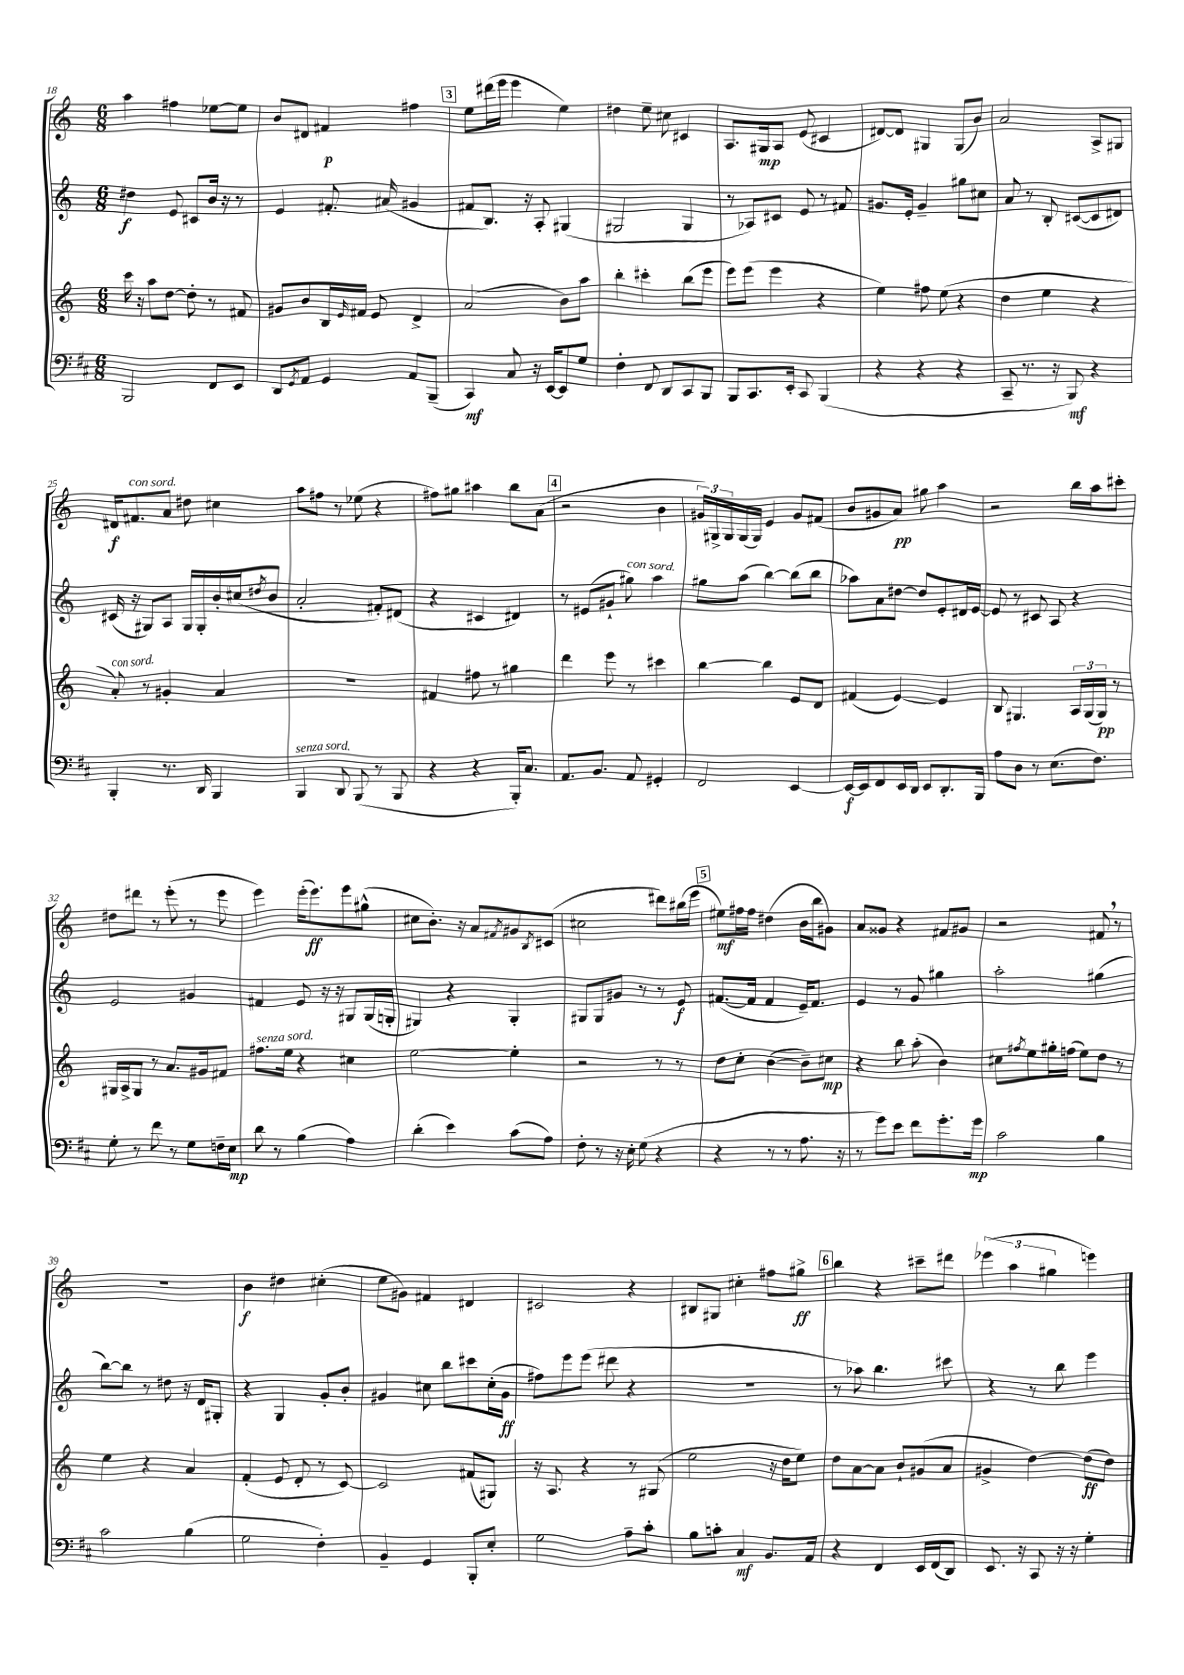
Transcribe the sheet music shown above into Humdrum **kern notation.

**kern	**dynam	**kern	**dynam	**kern	**dynam	**kern	**dynam
*part4	*part4	*part3	*part3	*part2	*part2	*part1	*part1
*staff4	*staff4	*staff3	*staff3	*staff2	*staff2	*staff1	*staff1
*clefF4	*	*clefG2	*	*clefG2	*	*clefG2	*
*k[f#c#]	*	*k[]	*	*k[]	*	*k[]	*
*M6/8	*	*M6/8	*	*M6/8	*	*M6/8	*
=18	=18	=18	=18	=18	=18	=18	=18
2BBB/	.	16ccc\	.	4dd#X\	f	4aa\	.
.	.	16r	.	.	.	.	.
.	.	8aa\L	.	.	.	.	.
.	.	[8dd\J	.	8e/	.	4ff#X\	.
.	.	8dd'\]	.	8c#X/L	.	.	.
8FF#/L	.	8r	.	16b/Jk	.	[8ee-X\L	.
.	.	.	.	16r	.	.	.
8EE/J	.	8f#X/	.	8r	.	8ee-\J]	.
=19	=19	=19	=19	=19	=19	=19	=19
8DD/L	.	8g#X/L	.	4e/	.	8b/L	.
8qGG/	.	.	.	.	.	.	.
8AA/J	.	8b/	.	.	.	8d#X/J	.
4GG/	.	16B/L	.	8.f#X'/	.	4f#X/	p
.	.	16qqe/	.	.	.	.	.
.	.	16f#X/JJ	.	.	.	.	.
.	.	8e/	.	.	.	.	.
.	.	.	.	(16a#X/	.	.	.
8AA/L	.	4d^/	.	4g#X/	.	4ff#X\	.
(8BBB~/J	.	.	.	.	.	.	.
!!LO:REH:place=s1:t=3
=20	=20	=20	=20	=20	=20	=20	=20
4CC#/)	mf	(2a/	.	8f#X/L	.	8ee\L	.
.	.	.	.	8.B/J)	.	(16ddd#X\L	.
.	.	.	.	.	.	16eee\JJ	.
8C#/	.	.	.	.	.	4eee\	.
.	.	.	.	16r	.	.	.
16r	.	.	.	8A'/	.	.	.
[16EE/KL	.	.	.	.	.	.	.
8EE/]	.	8b\L)	.	(4G#X/	.	4ee\)	.
8G/J	.	8aa\J	.	.	.	.	.
=21	=21	=21	=21	=21	=21	=21	=21
4F#'\	.	4bb'\	.	2G#X/	.	4dd#X\	.
8FF#/	.	4ccc#X'\	.	.	.	8ee~\	.
8DD/L	.	.	.	.	.	8cc#X\	.
8CC#/	.	(8bb\L	.	4G#/	.	4c#X/	.
8BBB/J	.	8eee\J	.	.	.	.	.
=22	=22	=22	=22	=22	=22	=22	=22
8BBB/L	.	8eee\L)	.	8r	.	8.A/L	.
8.CC#/	.	(8eee\J	.	8A-X/L)	.	.	.
.	.	.	.	.	.	16G#X/k	mp
.	.	4eee\	.	8c#X/J	.	8A/J	.
16EE'/Jk	.	.	.	.	.	.	.
8CC#/	.	.	.	8e/	.	(8e/	.
(4BBB/	.	4r	.	8r	.	4c#X/	.
.	.	.	.	8f#X/	.	.	.
=23	=23	=23	=23	=23	=23	=23	=23
4r	.	4ee\)	.	8.g#X/L	.	[8d#X/L)	.
.	.	.	.	.	.	8d#/J]	.
.	.	.	.	16e'/Jk	.	.	.
4r	.	8ff#X\	.	4g#~/	.	4G#X/	.
.	.	(8ee\	.	.	.	.	.
4r	.	4r	.	8gg#X\L	.	(8G#/L	.
.	.	.	.	8cc#X\J	.	8b/J)	.
=24	=24	=24	=24	=24	=24	=24	=24
8CC#~/	.	4dd\	.	8a/	.	2a/	.
8.r	.	.	.	8r	.	.	.
.	.	4ee\	.	8B'/	.	.	.
16r	.	.	.	.	.	.	.
8BBB/)	mf	.	.	([8c#X/L	.	.	.
4r	.	4r	.	8c#/]	.	8A^/L	.
.	.	.	.	8d#X/J)	.	8G#X/J	.
!!LO:LB:g=z
=25	=25	=25	=25	=25	=25	=25	=25
!	!	!LO:TX:a:i:t=con sord.	!	!	!	!	!
4BBB'/	.	8a'/)	.	(16c#X/	.	16d#X/KL	f
!	!	!	!	!	!	!LO:TX:a:i:t=con sord.	!
.	.	.	.	16r	.	8.f#X/	.
.	.	8r	.	8G#X/L)	.	.	.
8.r	.	4g#X'/	.	8A/J	.	8a/J	.
.	.	.	.	16G#/LL	.	8dd#X\	.
16DD/	.	.	.	16G#'/	.	.	.
4BBB/	.	4a/	.	16b'/	.	4cc#X\	.
.	.	.	.	(16cc#X/J	.	.	.
.	.	.	.	8qdd#X/	.	.	.
.	.	.	.	8b/J	.	.	.
=26	=26	=26	=26	=26	=26	=26	=26
!LO:TX:a:i:t=senza sord.	!	!	!	!	!	!	!
4BBB/	.	2.r	.	2a'/	.	8aa\L	.
.	.	.	.	.	.	8ff#X\J	.
8DD/	.	.	.	.	.	8r	.
(8BBB/	.	.	.	.	.	(8ee-X\	.
8r	.	.	.	8f#X'/L)	.	4r	.
8BBB/	.	.	.	(8d#X/J	.	.	.
=27	=27	=27	=27	=27	=27	=27	=27
4r	.	4f#X/	.	4r	.	8ff#X\L)	.
.	.	.	.	.	.	8gg#X\J	.
4r	.	8ff#X\	.	4c#X/	.	4aa#X\	.
.	.	8r	.	.	.	.	.
16BBB'/KL)	.	4gg#X\	.	4d#X/)	.	8bb\L	.
8.C#/J	.	.	.	.	.	.	.
.	.	.	.	.	.	(8a\J	.
!!LO:REH:place=s1:t=4
=28	=28	=28	=28	=28	=28	=28	=28
8.AA/L	.	4ddd\	.	8r	.	2r	.
.	.	.	.	(8e#X/L	.	.	.
8.BB/J	.	.	.	.	.	.	.
.	.	8eee\	.	8g#X`/J	.	.	.
!	!	!	!	!LO:TX:a:i:t=con sord.	!	!	!
8AA/	.	8r	.	8gg#X\)	.	.	.
4GG#X'/	.	4ccc#X\	.	4aa\	.	4b\	.
=29	=29	=29	=29	=29	=29	=29	=29
2FF#/	.	[4bb\	.	8gg#X\L	.	24g#X/LL)	.
.	.	.	.	.	.	24G#X^/	.
.	.	.	.	.	.	24G#/	.
.	.	.	.	(8aa\J	.	(16G#/	.
.	.	.	.	.	.	16G#/JJ)	.
.	.	4bb\]	.	[4bb\)	.	4e/	.
[4EE/	.	8e/L	.	(8bb\L]	.	8g#/L	.
.	.	8d/J	.	8bb\J	.	(8f#X/J	.
=30	=30	=30	=30	=30	=30	=30	=30
16EE/LL_	f	(4f#X/	.	8aa-X\L)	.	8b/L	.
16EE/J]	.	.	.	.	.	.	.
8FF#/	.	.	.	8a\	.	8g#X/	.
16EE/L	.	[4e/)	.	[8dd#X\J	.	8a/J)	pp
16DD/JJ	.	.	.	.	.	.	.
8EE/L	.	.	.	8dd#/L]	.	8gg#X\	.
8.DD'/	.	4e/]	.	8e'/	.	4aa\	.
.	.	.	.	16d#X/L	.	.	.
16BBB/Jk	.	.	.	[16e/JJ	.	.	.
=31	=31	=31	=31	=31	=31	=31	=31
8A\L	.	8B/	.	8e/]	.	2r	.
8D\J	.	4.G#X/	.	8r	.	.	.
8r	.	.	.	8c#X/	.	.	.
(8.E\L	.	.	.	8A/	.	.	.
.	.	24A/LL	.	4r	.	16bb\LL	.
.	.	(24G#/	.	.	.	.	.
8.F#\J)	.	.	.	.	.	16aa\J	.
.	.	24G#/JJ)	pp	.	.	.	.
.	.	8r	.	.	.	8ccc#X'\J	.
!!LO:LB:g=z
=32	=32	=32	=32	=32	=32	=32	=32
8G'\	.	16G#X/LL	.	2e/	.	8dd#X\L	.
.	.	16A^/J	.	.	.	.	.
8r	.	8G#/J	.	.	.	8ddd#X\J	.
8f#\	.	8r	.	.	.	8r	.
8r	.	8.a/L	.	.	.	(8eee'\	.
8G\L	.	.	.	4g#X/	.	8r	.
.	.	16g#X/k	.	.	.	.	.
16Fn~\L	.	8f#X/J	.	.	.	8eee\	.
16E\JJ	mp	.	.	.	.	.	.
=33	=33	=33	=33	=33	=33	=33	=33
!	!	!LO:TX:a:i:t=senza sord.	!	!	!	!	!
8d\	.	8.ff#X\L	.	4f#X/	.	4eee\)	.
8r	.	.	.	.	.	.	.
.	.	16ee\Jk	.	.	.	.	.
(4B\	.	4r	.	8e/	.	(16eee'\KL	.
.	.	.	.	.	.	8.eee\)	ff
.	.	.	.	16r	.	.	.
.	.	.	.	16r	.	.	.
4A\)	.	4cc#X\	.	8G#X/L	.	8eee\	.
.	.	.	.	(16G#/L	.	(8gg#X^^\J	.
.	.	.	.	16Gn'/JJ	.	.	.
=34	=34	=34	=34	=34	=34	=34	=34
(4d'\	.	[2ee\	.	4G#X/)	.	8cc#X\L	.
.	.	.	.	.	.	8.b'\J)	.
4e\)	.	.	.	4r	.	.	.
.	.	.	.	.	.	16r	.
.	.	.	.	.	.	8a/L	.
.	.	.	.	.	.	8qf#X/	.
(8c#\L	.	4ee'\]	.	4G#'/	.	8g#X/	.
.	.	.	.	.	.	8qB/	.
8A\J)	.	.	.	.	.	(8c#X/J	.
=35	=35	=35	=35	=35	=35	=35	=35
8F#'\	.	2r	.	8G#X/L	.	2cc#X\	.
8r	.	.	.	8G#/	.	.	.
16r	.	.	.	8g#X/J	.	.	.
16E'\	.	.	.	.	.	.	.
(8G\	.	.	.	8r	.	.	.
4r	.	8r	.	8r	.	8ddd#X\L)	.
.	.	8r	.	8e/	f	(16bb#X\L	.
.	.	.	.	.	.	16eee\JJ	.
!!LO:REH:place=s1:t=5
=36	=36	=36	=36	=36	=36	=36	=36
4r	.	8dd\L	.	([8.f#X/L	.	8ee#X\L)	mf
.	.	8cc'\J	.	.	.	16ff#X\L	.
.	.	.	.	16f#/Jk]	.	16ff#\JJ	.
8r	.	([4b\	.	4f#/	.	(4dd#X\	.
8r	.	.	.	.	.	.	.
8.A\	.	8b~\L])	.	16e~/KL)	.	16b\LL	.
.	.	.	.	8.f#/J	.	16bb\J	.
.	.	8cc#X\J	mp	.	.	8g#X\J)	.
16r	.	.	.	.	.	.	.
=37	=37	=37	=37	=37	=37	=37	=37
8r	.	4r	.	4e/	.	8a/L	.
8g\L)	.	.	.	.	.	8g##X/J	.
8e\J	.	8bb\	.	8r	.	4r	.
8f#\L	.	(8aa'\	.	8g/	.	.	.
8.g'\	.	4b\)	.	4gg#X\	.	8f#X/L	.
.	.	.	.	.	.	8g#X/J	.
16g\Jk	mp	.	.	.	.	.	.
=38	=38	=38	=38	=38	=38	=38	=38
2c#\	.	8cc#X\L	.	2aa'\	.	2r	.
.	.	8qff#X/	.	.	.	.	.
.	.	8ee\	.	.	.	.	.
.	.	16gg#X'\L	.	.	.	.	.
.	.	(16ffn\JJ	.	.	.	.	.
.	.	8ee\L)	.	.	.	.	.
4B\	.	8dd\J	.	(4gg#X\	.	8f#X,/	.
.	.	8r	.	.	.	8r	.
!!LO:LB:g=z
=39	=39	=39	=39	=39	=39	=39	=39
2c#\	.	4ee\	.	[8bb\L)	.	2.r	.
.	.	.	.	8bb\J]	.	.	.
.	.	4r	.	8r	.	.	.
.	.	.	.	8dd#X\	.	.	.
(4B\	.	4a/	.	16r	.	.	.
.	.	.	.	16d/KL	.	.	.
.	.	.	.	8G#X'/J	.	.	.
=40	=40	=40	=40	=40	=40	=40	=40
2G\	.	(4f'/	.	4r	.	4b\	f
.	.	8e/	.	4G/	.	4dd#X\	.
.	.	8d'/	.	.	.	.	.
4F#'\)	.	8r	.	8g'/L	.	(4cc#X'\	.
.	.	[8c/)	.	8b'/J	.	.	.
=41	=41	=41	=41	=41	=41	=41	=41
4BB~/	.	2c/]	.	4g#X/	.	8ee\L	.
.	.	.	.	.	.	8g#X\J)	.
4GG/	.	.	.	8cc#X\	.	4f#X/	.
.	.	.	.	8bb\L	.	.	.
8BBB'/L	.	(8f#X/L	.	8ccc#X\	.	4d#X/	.
8E'/J	.	8G#X/J)	.	(16cc#'\L	.	.	.
.	.	.	.	16g#\JJ	ff	.	.
=42	=42	=42	=42	=42	=42	=42	=42
2G\	.	16r	.	8ff#X\L)	.	2c#X/	.
.	.	8.A/	.	.	.	.	.
.	.	.	.	8eee\	.	.	.
.	.	4r	.	(8eee\J	.	.	.
.	.	.	.	8ddd#X\	.	.	.
8A~\L	.	8r	.	4r	.	4r	.
8c#'\J	.	(8G#X/	.	.	.	.	.
=43	=43	=43	=43	=43	=43	=43	=43
8B\L	.	2ee\	.	2.r	.	8B#X/L	.
8cn'\J	.	.	.	.	.	8G#X/J	.
4C#/	mf	.	.	.	.	4cc#X'\	.
8.BB/L	.	16r	.	.	.	8ff#X\L	.
.	.	16dd\KL	.	.	.	.	.
.	.	8ee\J)	.	.	.	8gg#X^\J	ff
16AA/Jk	.	.	.	.	.	.	.
!!LO:REH:place=s1:t=6
=44	=44	=44	=44	=44	=44	=44	=44
4r	.	8dd\L	.	8r	.	4bb\	.
.	.	[8a\	.	8aa-X\)	.	.	.
4FF#/	.	8a\J]	.	4.bb\	.	4r	.
.	.	8b`/L	.	.	.	.	.
16EE/LL	.	(8g#X/	.	.	.	8ccc#X~\L	.
(16FF#/J	.	.	.	.	.	.	.
8DD/J)	.	8a/J	.	8ccc#X\	.	8ddd#X\J	.
=45	=45	=45	=45	=45	=45	=45	=45
8.EE/	.	4g#X^/	.	4r	.	(6eee-X\	.
.	.	.	.	.	.	6aa\	.
16r	.	.	.	.	.	.	.
8CC#/	.	[4dd\)	.	8r	.	.	.
.	.	.	.	.	.	6gg#X\	.
16r	.	.	.	8bb\	.	.	.
16r	.	.	.	.	.	.	.
4G'\	.	(8dd\L]	ff	4eee\	.	4eeen\)	.
.	.	8dd\J)	.	.	.	.	.
==	==	==	==	==	==	==	==
*-	*-	*-	*-	*-	*-	*-	*-
